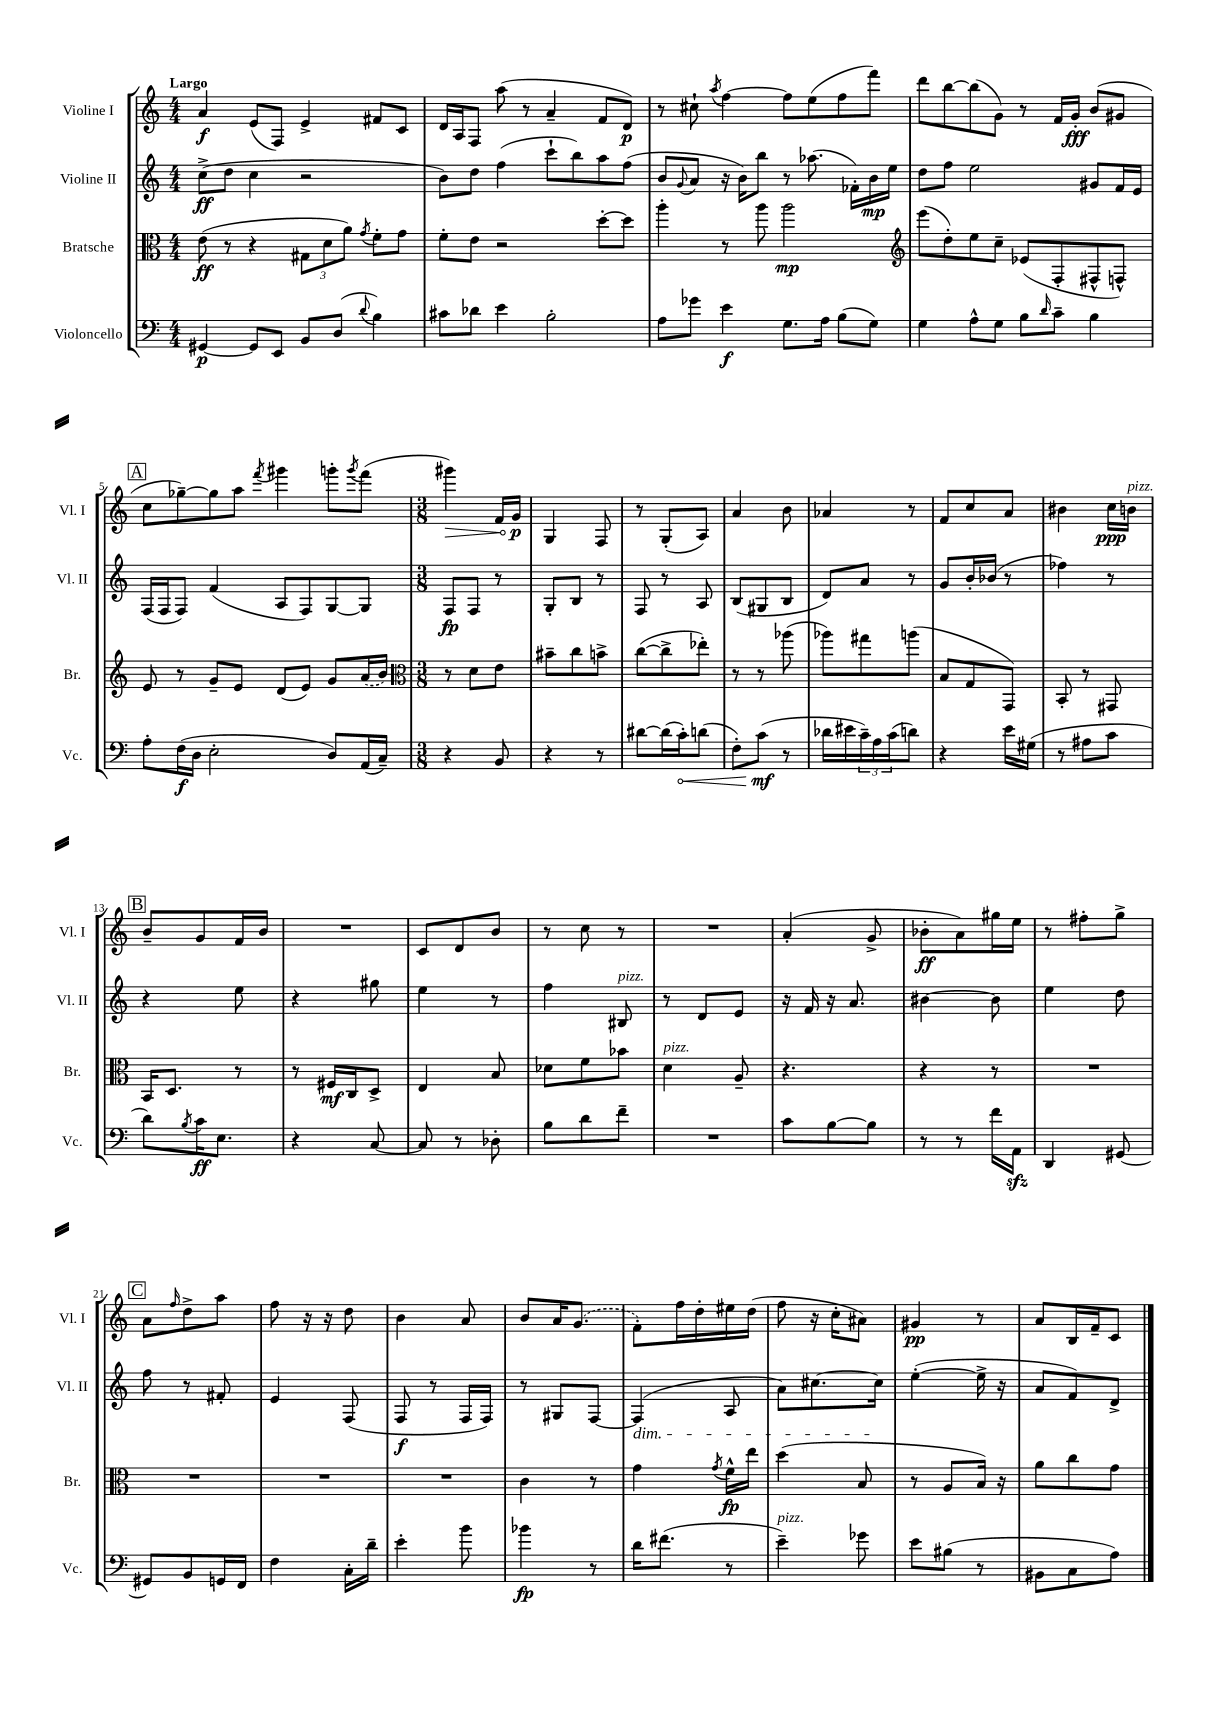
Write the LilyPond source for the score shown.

<<
\new StaffGroup <<
\new Staff = "s0" \with { instrumentName = "Violine I" shortInstrumentName = "Vl. I" } {
    \clef treble \key c \major \numericTimeSignature \time 4/4 \tempo "Largo"
    a'4\f e'8( f8) e'4-> fis'8 c'8 |
    d'16 a16 f8 a''8( r8 a'4-- f'8 d'8\p) |
    r8 cis''8-! \acciaccatura { a''8 } f''4~ f''8 e''8( f''8 f'''8) |
    d'''8 b''8~ b''8( g'8) r8 f'16 g'16-.\fff b'8( gis'8 |
    \mark \markup { \box "A" } c''8 ges''8~--) ges''8 a''8 \acciaccatura { f'''8 } gis'''4 g'''8-. \acciaccatura { g'''8 } f'''8( |
    \numericTimeSignature \time 3/8 \once \override Hairpin.circled-tip = ##t gis'''4\>) f'16 g'16\p\! |
    g4 f8 |
    r8 g8-.( a8) |
    a'4 b'8 |
    aes'4 r8 |
    f'8 c''8 a'8 |
    bis'4 c''16\ppp b'16^\markup { \italic "pizz." } |
    \mark \markup { \box "B" } b'8-- g'8 f'16 b'16 |
    R4. |
    c'8 d'8 b'8 |
    r8 c''8 r8 |
    R4. |
    a'4-.( g'8-> |
    bes'8-.\ff a'8) gis''16 e''16 |
    r8 fis''8-. g''8-> |
    \mark \markup { \box "C" } a'8 \grace { f''16 } d''8-> a''8 |
    f''8 r16 r16 d''8 |
    b'4 a'8 |
    b'8 a'16 \once \slurDashed g'8.( |
    f'8-.) f''16 d''16-. eis''16 d''16( |
    f''8 r16 c''16-. ais'8) |
    gis'4\pp r8 |
    a'8 b16 f'16-- c'8 \bar "|." |
}
\new Staff = "s1" \with { instrumentName = "Violine II" shortInstrumentName = "Vl. II" } {
    \clef treble \key c \major \numericTimeSignature \time 4/4
    c''8->\ff( d''8 c''4 r2 |
    b'8) d''8 f''4( c'''8-! b''8) a''8 f''8( |
    b'8 \appoggiatura { g'8 } a'8 r16 b'16) b''8 r8 aes''8.( fes'16-.) b'16\mp e''16 |
    d''8 f''8 e''2 gis'8 f'16 e'16 |
    \mark \markup { \box "A" } f16( f16 f8) f'4( a8 f8) g8~ g8 |
    \numericTimeSignature \time 3/8 f8\fp f8 r8 |
    g8-. b8 r8 |
    f8 r8 a8 |
    b8( gis8 b8 |
    d'8) a'8 r8 |
    g'8 b'16-. bes'16( r8 |
    fes''4) r8 |
    \mark \markup { \box "B" } r4 e''8 |
    r4 gis''8 |
    e''4 r8 |
    f''4 bis8^\markup { \italic "pizz." } |
    r8 d'8 e'8 |
    r16 f'16 r16 a'8. |
    bis'4~ bis'8 |
    e''4 d''8 |
    \mark \markup { \box "C" } f''8 r8 fis'8-. |
    e'4 f8( |
    f8\f r8 f16 f16) |
    r8 gis8 f8~ |
    f4\dim( a8 |
    a'8) cis''8.~ cis''16\! |
    e''4~-.( e''16-> r16 |
    a'8 f'8) d'8-> \bar "|." |
}
\new Staff = "s2" \with { instrumentName = "Bratsche" shortInstrumentName = "Br." } {
    \clef alto \key c \major \numericTimeSignature \time 4/4
    e'8\ff( r8 r4 \tuplet 3/2 { gis8 d'8 a'8) } \acciaccatura { g'8 } f'8-. g'8 |
    f'8-. e'8 r2 d''8~-. d''8 |
    a''4-. r8 a''8 a''2\mp |
    \clef treble e'''8( d''8-.) e''8 c''8-- ees'8( f8-. fis8-^ f8-^) |
    \mark \markup { \box "A" } e'8 r8 g'8-- e'8 d'8( e'8) g'8 \once \slurDashed a'16( b'16) |
    \numericTimeSignature \time 3/8 \clef alto r8 d'8 e'8 |
    bis'8-- c''8 b'8-> |
    c''8~( c''8-> ees''8-.) |
    r8 r8 aes''8( |
    aes''8) gis''8 a''8( |
    b8 g8 g,8) |
    b,8-. r8 gis,8 |
    \mark \markup { \box "B" } b,16 d8. r8 |
    r8 fis16\mf c16 d8-> |
    e4 b8 |
    des'8 f'8 bes'8 |
    d'4^\markup { \italic "pizz." } a8-- |
    r4. |
    r4 r8 |
    R4. |
    \mark \markup { \box "C" } R4. |
    R4. |
    R4. |
    c'4 r8 |
    g'4 \acciaccatura { g'8 } f'16-^\fp e''16 |
    d''4( b8 |
    r8 a8 b16) r16 |
    a'8 c''8 g'8 \bar "|." |
}
\new Staff = "s3" \with { instrumentName = "Violoncello" shortInstrumentName = "Vc." } {
    \clef bass \key c \major \numericTimeSignature \time 4/4
    gis,4~\p gis,8 e,8 b,8 d8( \appoggiatura { d'8 } b4) |
    cis'8 des'8 e'4 b2-. |
    a8 ges'8 e'4\f g8. a16 b8( g8) |
    g4 a8-^ g8 b8 \grace { d'16 } c'8-- b4 |
    \mark \markup { \box "A" } a8-. f16\f( d16 e2-. d8) a,16( c16--) |
    \numericTimeSignature \time 3/8 r4 b,8 |
    r4 r8 |
    dis'8~ dis'16( \once \override Hairpin.circled-tip = ##t c'16-.\<) d'8( |
    f8-.) c'8\mf\!( r8 |
    des'16 eis'16 \tuplet 3/2 { c'16--) a16 c'16( } d'8) |
    r4 e'16 gis16( |
    r8 ais8 c'8 |
    \mark \markup { \box "B" } d'8) \acciaccatura { b8 } c'16\ff e8. |
    r4 c8~ |
    c8 r8 des8-. |
    b8 d'8 f'8-- |
    R4. |
    c'8 b8~ b8 |
    r8 r8 f'16 a,16\sfz |
    d,4 gis,8~ |
    \mark \markup { \box "C" } gis,8 b,8 g,16 f,16 |
    f4 c16-. d'16-- |
    e'4-. b'8 |
    bes'4\fp r8 |
    d'16 fis'8.( r8 |
    e'4--^\markup { \italic "pizz." }) ges'8 |
    e'8 bis8( r8 |
    bis,8 c8 a8) \bar "|." |
}
>>
>>
